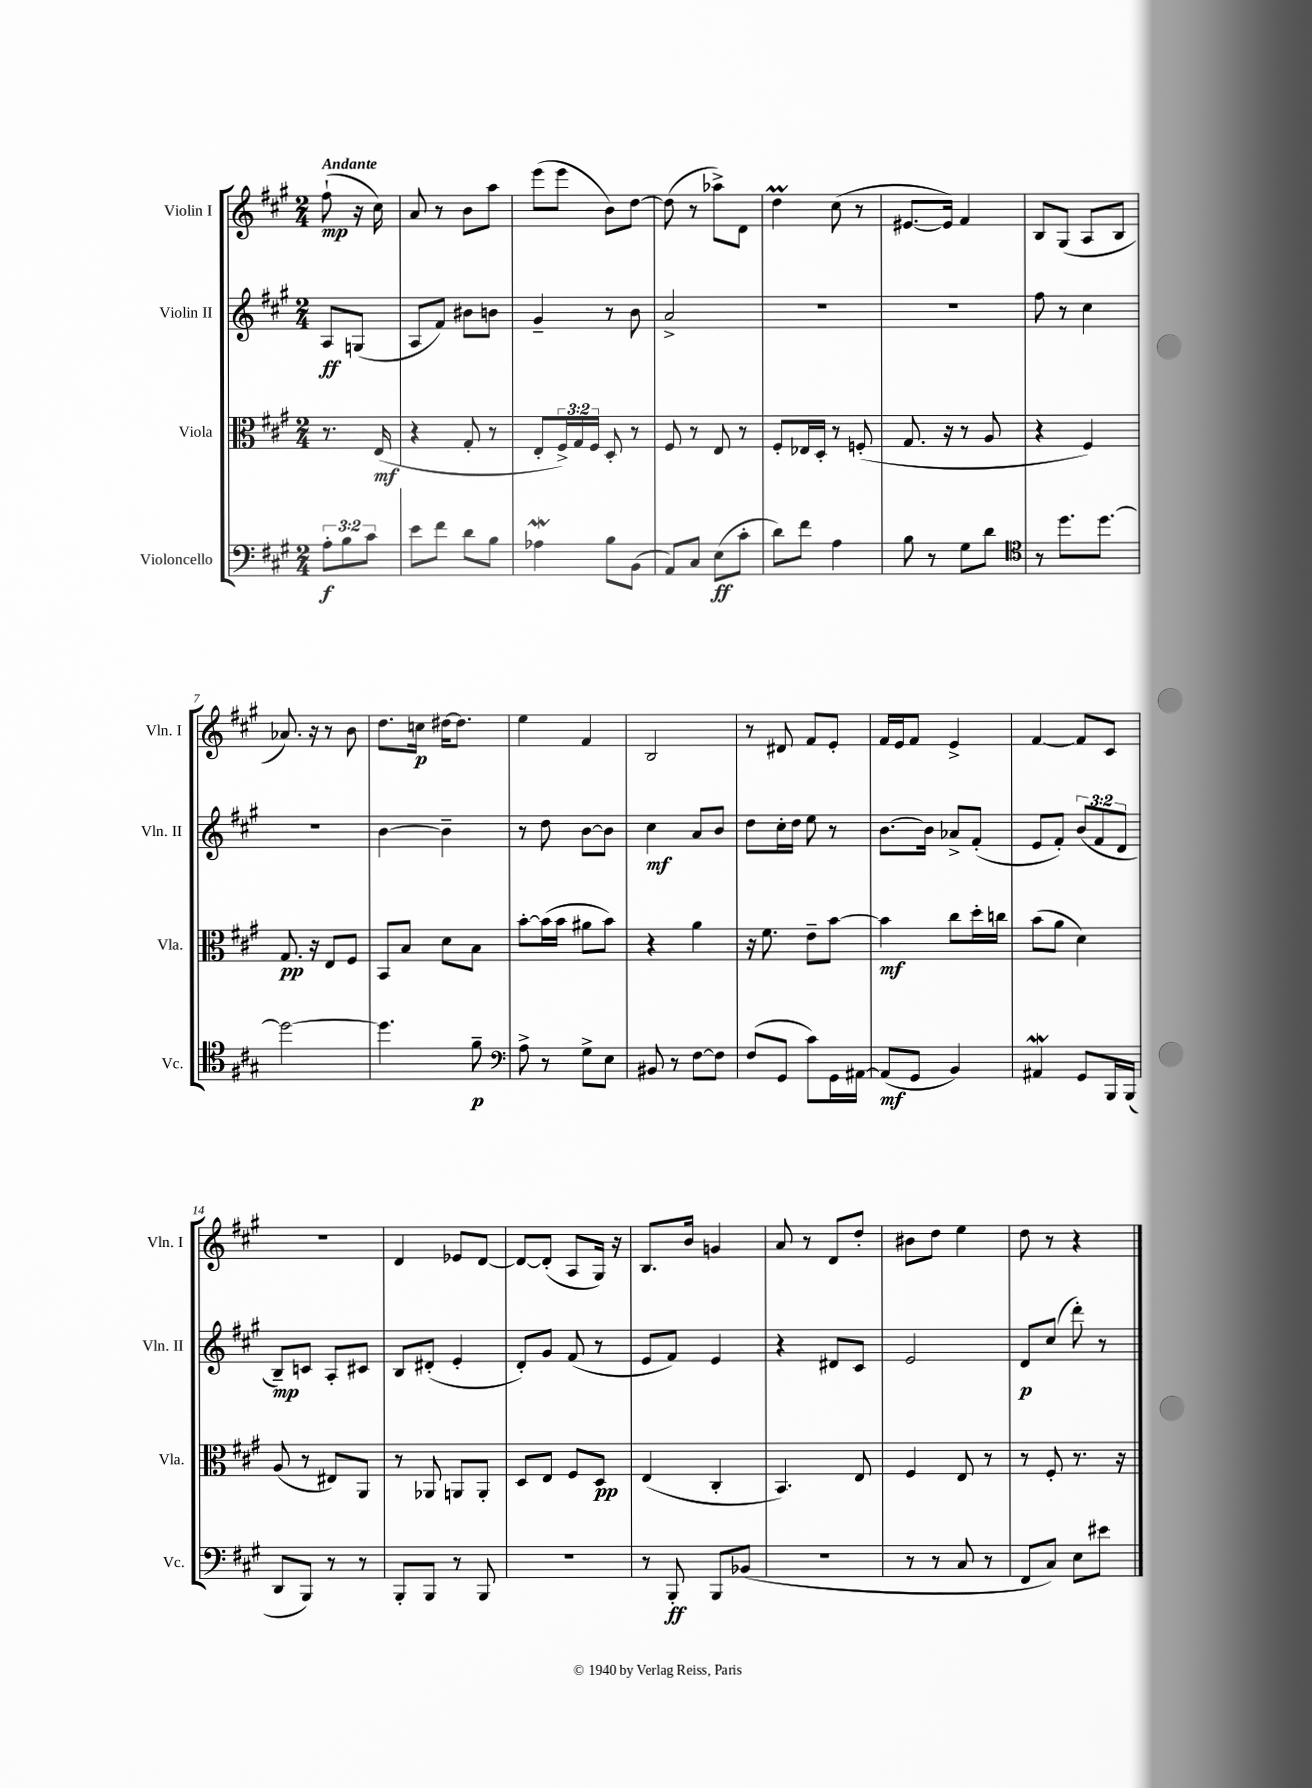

**kern	**kern	**kern	**kern
*staff4	*staff3	*staff2	*staff1
*clefF4	*clefC3	*clefG2	*clefG2
*k[f#c#g#]	*k[f#c#g#]	*k[f#c#g#]	*k[f#c#g#]
*M2/4	*M2/4	*M2/4	*M2/4
12A'	8.r	8A	(8ff#`
12B	.	.	.
.	.	(8G	16r
12c#	.	.	.
.	(16E	.	16cc#)
=	=	=	=
8e	4r	8A	8a
8f#	.	8f#)	8r
8d	8G#'	8b#	8b
8B	8r	8b	8aa
=	=	=	=
4A-	8E'	4g#~	(8eee
.	24F#^)	.	8eee
.	24G#	.	.
.	24F#	.	.
8B	8D'	8r	8b)
(8BB	8r	8b	[8dd
=	=	=	=
8AA)	8F#	2a^	(8dd]
8C#	8r	.	8r
(8E	8E	.	8aa-^)
8c#'	8r	.	8d
=	=	=	=
8d)	8F#'	2r	4dd
8f#	16E-	.	.
.	16D'	.	.
4A	8r	.	(8cc#
.	(8F'	.	8r
=	=	=	=
8B	8.G#	2r	[8.e#
8r	.	.	.
.	16r	.	16e#])
8G#	8r	.	4f#
8d	8A	.	.
=	=	=	=
*clefC4	*	*	*
8r	4r	8ff#	8B
8.dd	.	8r	(8G#
.	4F#)	4cc#	8A
[8.dd	.	.	.
.	.	.	8B
=	=	=	=
2dd_	8.G#	2r	8.a-)
.	16r	.	16r
.	8E	.	8r
.	8F#	.	8b
=	=	=	=
4.dd]	8BB	[4b	8.dd
.	8B	.	.
.	.	.	16cc
.	8d	4b~]	[16dd#
.	.	.	8.dd#]
8f#~	8B	.	.
=	=	=	=
*clefF4	*	*	*
8A^	[8b'	8r	4ee
8r	(16b]	8dd	.
.	16b	.	.
8G#^	8a#	[8b	4f#
8E	8b)	8b]	.
=	=	=	=
8BB#	4r	4cc#	2B
8r	.	.	.
[8F#	4a	8a	.
8F#]	.	8b	.
=	=	=	=
(8F#	16r	8dd	8r
.	8.f#	.	.
8GG#	.	16cc#'	8d#
.	.	16dd	.
8c#)	8e~	8ee	8f#
16GG#	[8b	8r	8e'
[16AA#	.	.	.
=	=	=	=
(8AA#]	4b]	[8.b	16f#
.	.	.	16e
8GG#	.	.	8f#
.	.	16b]	.
4BB)	8cc#	8a-^	4e^
.	16dd'	(8f#'	.
.	16cc	.	.
=	=	=	=
4AA#	(8b	8e	[4f#
.	8a	8f#')	.
8GG#	4d)	(12b	8f#]
.	.	12f#	.
16BBB	.	.	8c#
.	.	12d	.
(16BBB	.	.	.
=	=	=	=
8DD	(8A	8B~)	2r
8BBB)	8r	8c	.
8r	8E#)	8A'	.
8r	8AA	8c#	.
=	=	=	=
8BBB'	8r	8B	4d
8BBB	8AA-	(8d#'	.
8r	8AA	4e'	8e-
8BBB	8AA'	.	[8d
=	=	=	=
2r	8D	8d')	8d_
.	8E	8g#	(8d']
.	8F#	(8f#	8A
.	8D	8r	16G#)
.	.	.	16r
=	=	=	=
8r	(4E	8e	8.B
8BBB'	.	8f#)	.
.	.	.	16b
8BBB	4C#'	4e	4g
(8BB-	.	.	.
=	=	=	=
2r	4.BB)	4r	8a
.	.	.	8r
.	.	8d#	8d
.	8E	8c#	8dd'
=	=	=	=
8r	4F#	2e	8b#
8r	.	.	8dd
8C#	8E	.	4ee
8r	8r	.	.
=	=	=	=
8FF#	8r	8d	8dd
8C#)	8F#'	(8cc#	8r
8E	8.r	8ddd')	4r
8e#	.	8r	.
.	16r	.	.
==	==	==	==
*-	*-	*-	*-
